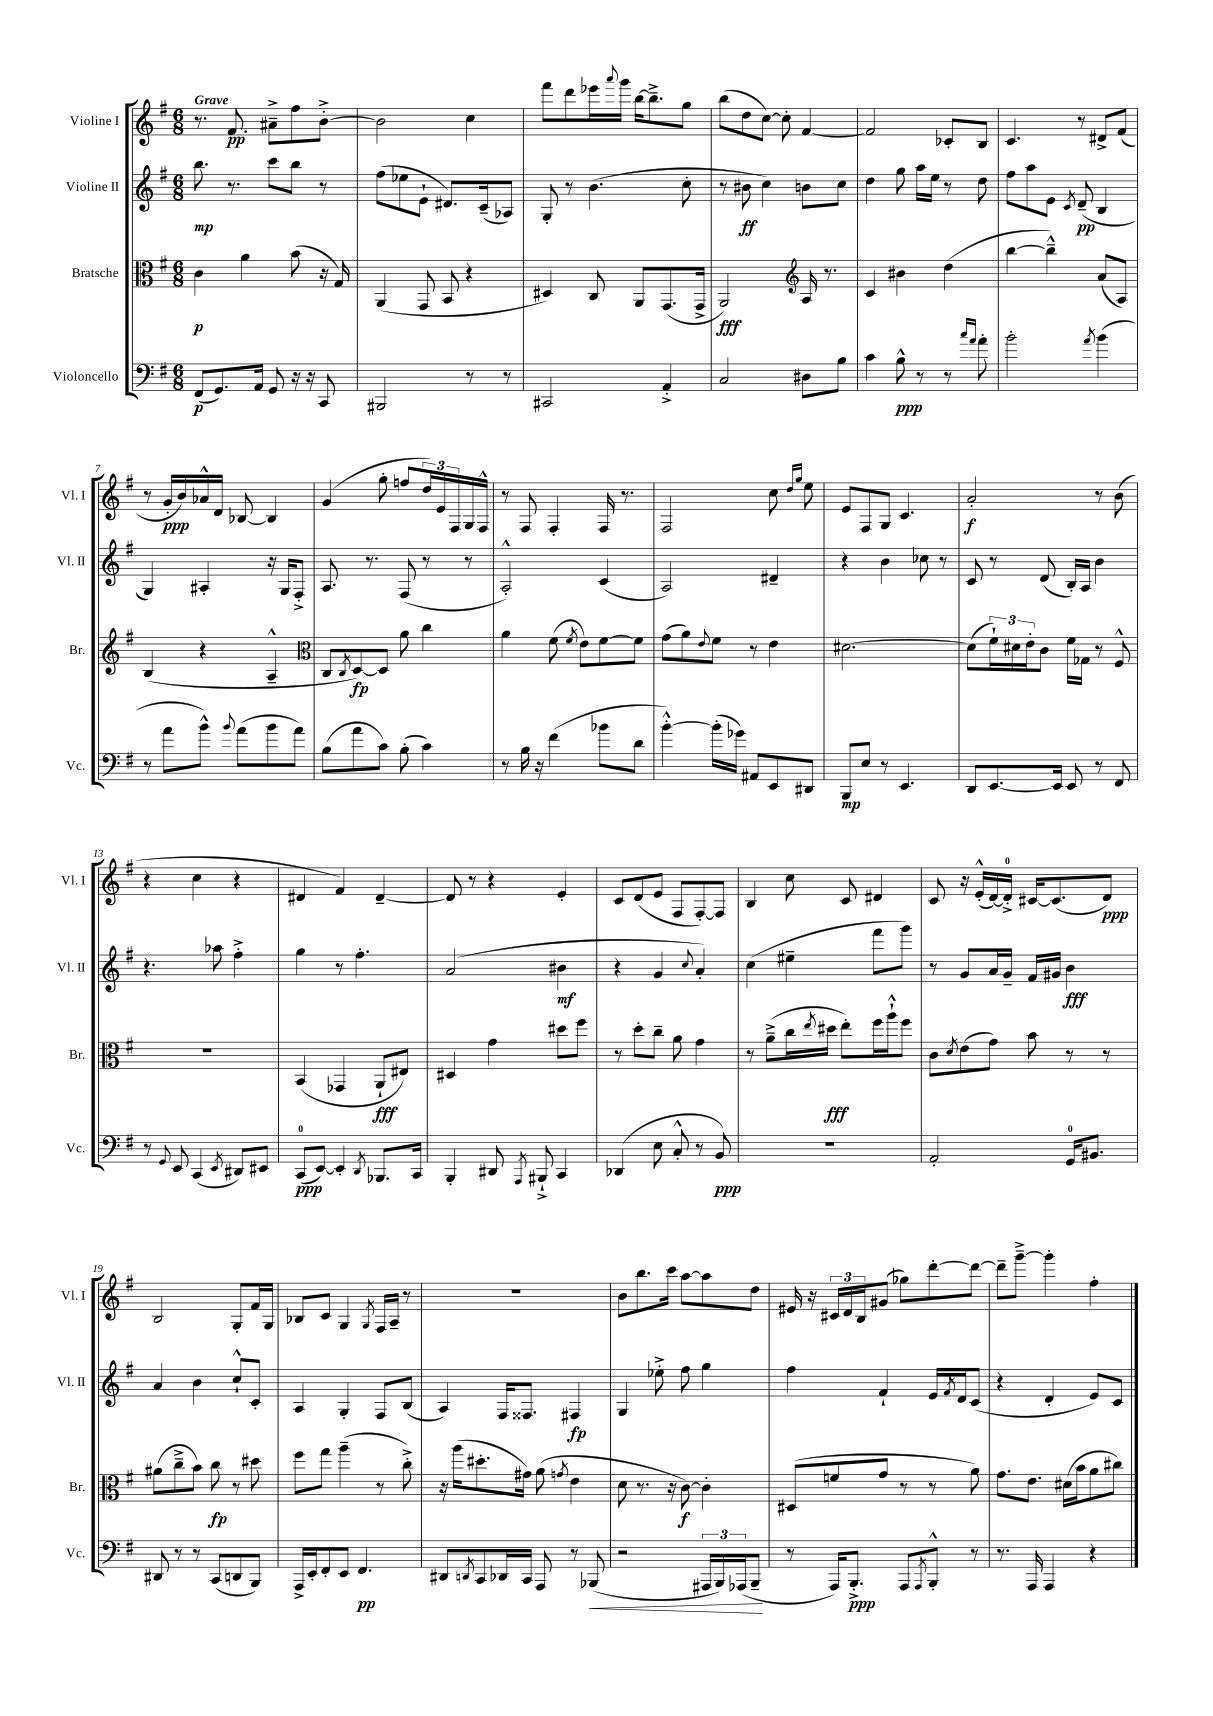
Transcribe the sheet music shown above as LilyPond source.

<<
\new StaffGroup <<
\new Staff = "s0" \with { instrumentName = "Violine I" shortInstrumentName = "Vl. I" } {
    \clef treble \key g \major \numericTimeSignature \time 6/8 \tempo "Grave"
    r8. fis'8.\pp ais'8---> fis''8 b'8~-.-> |
    b'2 c''4 |
    fis'''8 d'''8 ees'''16 \appoggiatura { a'''8 } g'''16 b''16~ b''8.---> g''8 |
    b''8( d''8 c''8~) c''8-. fis'4~ |
    fis'2 ces'8-. b8 |
    c'4. r8 dis'8-> fis'8( |
    r8 g'16-.\ppp b'16) aes'16-^ d'16 bes8~ bes4 |
    g'4( g''8-. f''8 \tuplet 3/2 { d''16) e'16 fis16 } g16 fis16-^ |
    r8 fis8 fis4-. fis16 r8. |
    fis2 c''8 \grace { d''16 g''16 } e''8 |
    e'8 fis8 g8 c'4. |
    a'2-.\f r8 b'8( |
    r4 c''4 r4 |
    dis'4 fis'4) dis'4~-- |
    dis'8 r8 r4 e'4-. |
    c'8 d'8( e'8 fis8 fis8~-.) fis8 |
    b4 c''8 c'8 dis'4 |
    c'8 r16 e'16-.-^( d'16~) d'16-0-.-> cis'16~ cis'8.( d'8\ppp) |
    b2 g8-. fis'16 g16 |
    bes8 c'8 g4 \acciaccatura { g8 } fis16 a16-- r8 |
    R2. |
    b'8 b''8. c'''16 a''8~ a''8 d''8 |
    eis'16 r16 \tuplet 3/2 { cis'16 d'16 b16 } gis'8( ges''8) d'''8~-. d'''8~ |
    d'''8-- g'''8~---> g'''4-. fis''4-. \bar "|." |
}
\new Staff = "s1" \with { instrumentName = "Violine II" shortInstrumentName = "Vl. II" } {
    \clef treble \key g \major \numericTimeSignature \time 6/8
    b''8.\mp r8. c'''8 b''8 r8 |
    fis''8( ees''8 e'8-! dis'8.) c'16--( aes8) |
    g8-. r8 b'4.( c''8-. |
    r8 bis'8\ff c''4) b'8 c''8 |
    d''4 g''8 a''16 e''16 r8 d''8 |
    fis''8 a''8 e'8 \acciaccatura { c'8 } d'8--\pp( b4 |
    g4) ais4-. r16 g16 fis8-.-> |
    a8. r8. fis8( r8 r8 |
    a2-.-^) c'4( |
    a2) dis'4-- |
    r4 b'4 ces''8 r8 |
    c'8 r8 d'8( b16-.) a16 b'4 |
    r4. aes''8 fis''4-.-> |
    g''4 r8 fis''4.-. |
    a'2( bis'4\mf |
    r4 g'4 \appoggiatura { c''8 } a'4-.) |
    c''4( eis''4-- fis'''8 g'''8) |
    r8 g'8 a'16 g'16-- fis'16 gis'16 b'4\fff |
    a'4 b'4 c''8-!-^ c'8-. |
    a4 g4-. fis8 b8( |
    a4) fis16 fisis8. fis4\fp |
    g4 ees''8-.-> fis''8 g''4 |
    fis''4 fis'4-! e'16 \acciaccatura { fis'8 } d'16 c'8( |
    r4 d'4-. e'8) c'8 \bar "|." |
}
\new Staff = "s2" \with { instrumentName = "Bratsche" shortInstrumentName = "Br." } {
    \clef alto \key g \major \numericTimeSignature \time 6/8
    c'4\p a'4 b'8( r16 g16) |
    a,4( g,8 b,8 r4 |
    dis4) c8 a,8 g,8.( g,16-> |
    a,2\fff) \clef treble a16 r8. |
    c'4 bis'4 d''4( |
    b''4~ b''4---^) a'8( a8) |
    b4( r4 a4---^ |
    \clef alto c8 \acciaccatura { c8 } d8~\fp) d8 a'8 c''4 |
    a'4 fis'8( \acciaccatura { fis'8 } e'8) fis'8~ fis'8 |
    g'8( a'8) \appoggiatura { e'8 } fis'8 r8 e'4 |
    dis'2.~ |
    dis'8( \tuplet 3/2 { fis'16-!) dis'16 e'16-. } c'8 fis'16 ges16 r8 fis8-^ |
    R2. |
    b,4( ges,4 a,8-!\fff eis8) |
    dis4 g'4 dis''8 fis''8 |
    r8 d''8-. c''8-- a'8 g'4 |
    r8 a'8--->( c''16 \acciaccatura { e''8 } dis''16\fff e''8-.) fis''16 a''16-!-^ fis''8 |
    c'8 \acciaccatura { d'8 } e'8( g'8) b'8 r8 r8 |
    ais'8( c''8---> b'8) c''8\fp r8 dis''8 |
    fis''8 g''8 a''4--( r8 c''8-.->) |
    r16 a''16( dis''8.-. gis'16) a'8( \acciaccatura { g'8 } e'4 |
    d'8 r8. r16 c'8~\f) c'4-. |
    dis8( f'8 g'8 r8 r8 a'8) |
    g'8. e'8. dis'16( b'16 a'8 cis''8) \bar "|." |
}
\new Staff = "s3" \with { instrumentName = "Violoncello" shortInstrumentName = "Vc." } {
    \clef bass \key g \major \numericTimeSignature \time 6/8
    fis,8\p( g,8.) a,16 g,8 r16 r16 c,8 |
    bis,,2 r8 r8 |
    cis,2 a,4-.-> |
    c2 dis8 b8 |
    c'4 b8-^\ppp r8 r8 \grace { c''16 a'16 } a'8-. |
    b'2-. \acciaccatura { a'8 } b'4( |
    r8 a'8 b'8-^) \appoggiatura { b'8 } a'8( b'8 a'8) |
    b8( a'8 c'8) b8-.( c'4) |
    r8 b16 r16 fis'4( bes'8 d'8 |
    b'4~-.-^) b'16-.( ges'16) ais,8 e,8 dis,8 |
    b,,8\mp e8 r8 e,4. |
    d,8 e,8.~ e,16 e,8 r8 fis,8 |
    r8 \appoggiatura { g,8 } e,8 c,4( \acciaccatura { e,8 } dis,8) eis,8 |
    c,8-0\ppp( e,8~) e,4-. \acciaccatura { d,8 } bes,,8. c,16 |
    b,,4-. dis,8 \acciaccatura { a,,8 } bis,,8-!-> c,4 |
    des,4( e8 c8-.-^ r8 b,8\ppp) |
    R2. |
    a,2-. g,16-0 bis,8. |
    dis,8 r8 r8 c,8( d,8 b,,8) |
    a,,16-> e,16-. fis,8-. e,8 fis,4.\pp |
    dis,8 \acciaccatura { d,8 } c,8 des,16 c,16 a,,8 r8 bes,,8\<( |
    r2 \tuplet 3/2 { ais,,16 b,,16) aes,,16( } b,,8--\! |
    r8 a,,16) b,,8.-.->\ppp a,,8 \acciaccatura { a,,8 } b,,8-.-^ r8 |
    r8. a,,16 a,,4 r4 \bar "|." |
}
>>
>>
